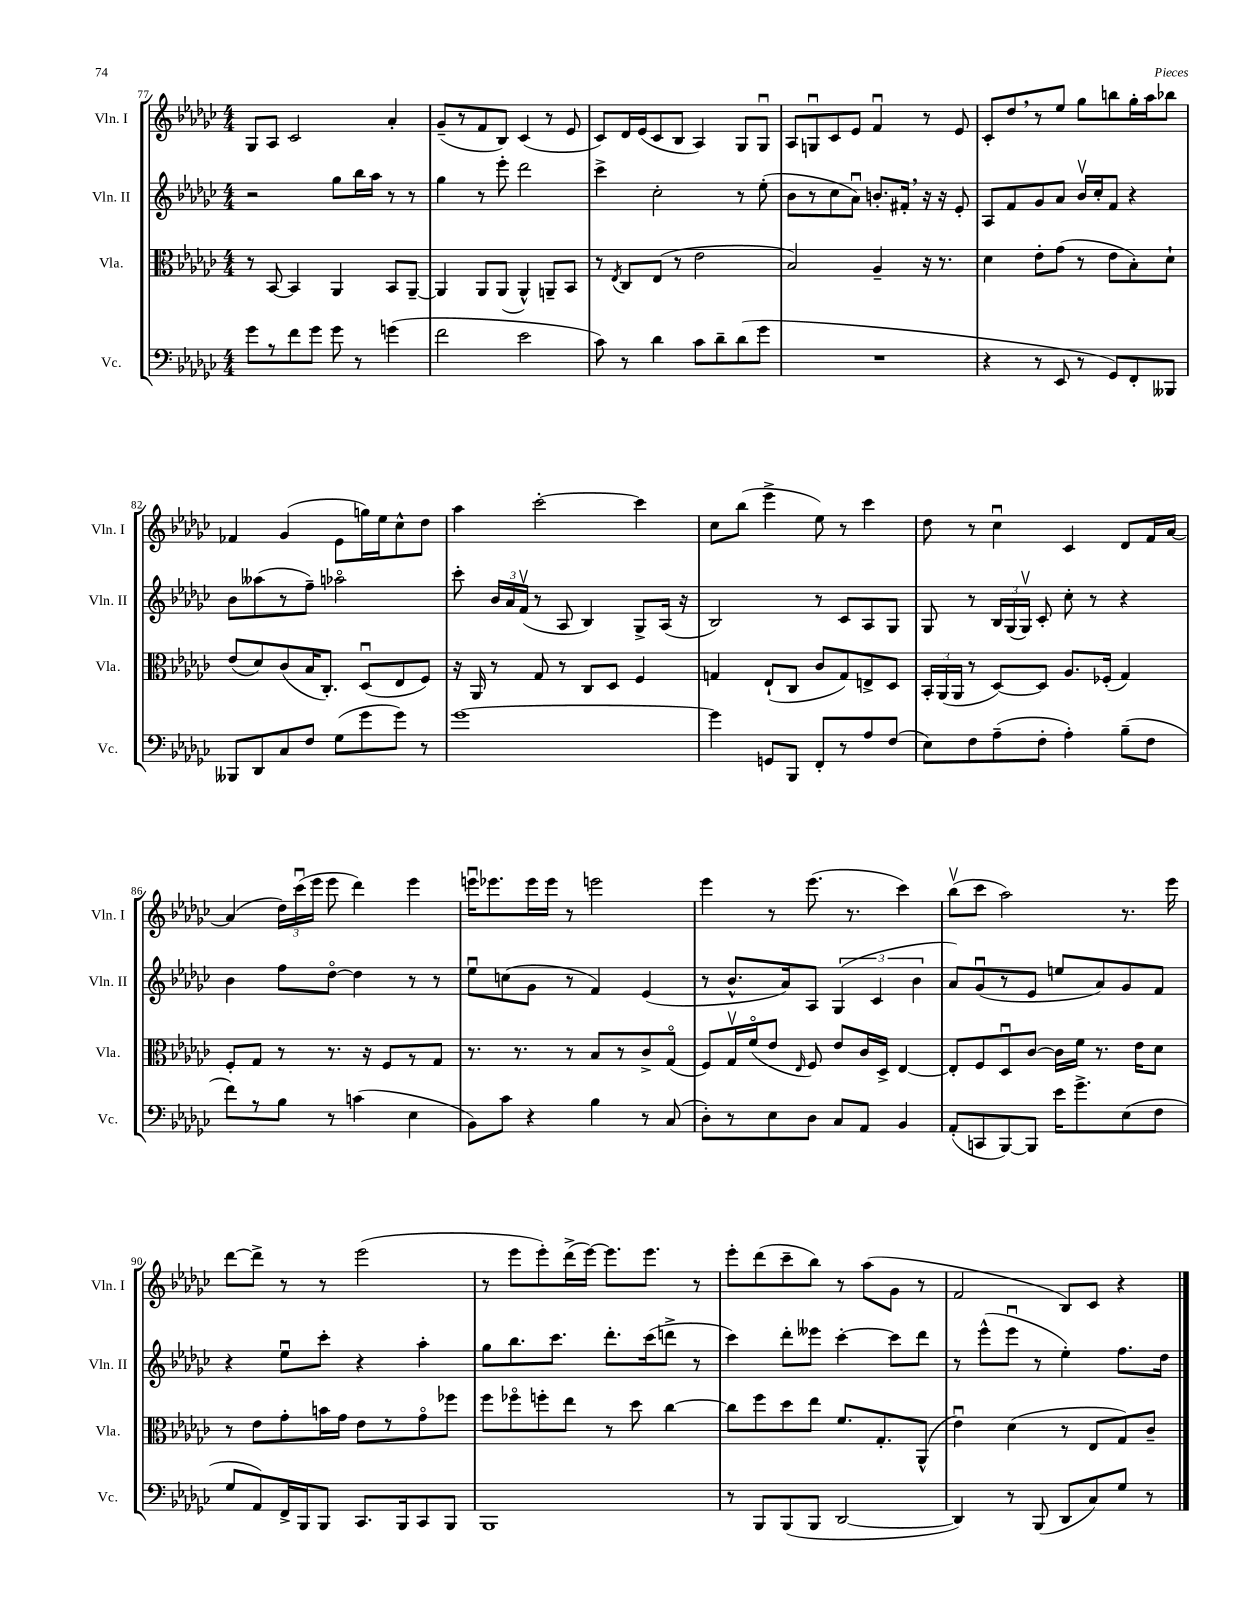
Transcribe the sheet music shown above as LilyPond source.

<<
\new StaffGroup <<
\new Staff = "s0" \with { instrumentName = "Vln. I" shortInstrumentName = "Vln. I" } {
    \clef treble \key ges \major \numericTimeSignature \time 4/4
    \autoBeamOff ges8[ aes8] ces'2 aes'4-. |
    ges'8[--( r8 f'8 bes8]) ces'4( r8 ees'8 |
    ces'8[) des'16 ees'16( ces'8 bes8] aes4) ges8[ ges8]\downbow |
    aes8[ g8\downbow ces'8 ees'8] f'4\downbow r8 ees'8 |
    ces'8[-. des''8 \breathe r8 ees''8] ges''8[ b''8 ges''16-. aes''16 bes''8] |
    fes'4 ges'4( ees'8[ g''16) ees''16 ces''8-^ des''8] |
    aes''4 ces'''2~-. ces'''4 |
    ces''8[ bes''8]( ees'''4-> ees''8) r8 ces'''4 |
    des''8 r8 ces''4\downbow ces'4 des'8[ f'16 aes'16]~ |
    aes'4( \tuplet 3/2 { des''16[) ces'''16\downbow( ees'''16] } ees'''8 des'''4) ees'''4 |
    e'''16[\downbow ees'''8. ees'''16 ees'''16] r8 e'''2 |
    ees'''4 r8 ees'''8.( r8. ces'''4) |
    bes''8[\upbow( ces'''8] aes''2) r8. ees'''16 |
    des'''8[~ des'''8]-> r8 r8 ees'''2( |
    r8 ees'''8[ ees'''8-.) des'''16->( ees'''16]~) ees'''8.[ ees'''8.] r8 |
    ees'''8[-. des'''8( ces'''8-- bes''8]) r8 aes''8[( ges'8] r8 |
    f'2 bes8[) ces'8] r4 \bar "|." |
}
\new Staff = "s1" \with { instrumentName = "Vln. II" shortInstrumentName = "Vln. II" } {
    \clef treble \key ges \major \numericTimeSignature \time 4/4
    \autoBeamOff r2 ges''8[ bes''16 aes''16] r8 r8 |
    ges''4 r8 ees'''8-. des'''2 |
    ces'''4-> ces''2-. r8 ees''8-.( |
    bes'8[ r8 ces''8 aes'8]\downbow) b'8.[-. fis'16]-. \breathe r16 r16 ees'8-. |
    aes8[ f'8 ges'8 aes'8] bes'16[\upbow ces''16-. f'8] r4 |
    bes'8[ aeses''8( r8 f''8]--) aes''2\flageolet |
    ces'''8-. \tuplet 3/2 { bes'16[ aes'16 f'16]\upbow( } r8 aes8 bes4) ges8[-> aes16]( r16 |
    bes2) r8 ces'8[ aes8 ges8] |
    ges8 r8 \tuplet 3/2 { bes16[ ges16( ges16]\upbow) } ces'8-. ces''8-. r8 r4 |
    bes'4 f''8[ des''8]~\flageolet des''4 r8 r8 |
    ees''8[\downbow c''8( ges'8] r8 f'4) ees'4( |
    r8 bes'8.[-^ aes'16) aes8] \tuplet 3/2 { ges4( ces'4 bes'4 } |
    aes'8[) ges'8\downbow( r8 ees'8] e''8[ aes'8) ges'8 f'8] |
    r4 ees''8[\downbow ces'''8]-. r4 aes''4-. |
    ges''8[ bes''8. ces'''8.] des'''8.[-. ces'''16( d'''8]-> r8 |
    ces'''4) des'''8[-. eeses'''8] ces'''4~-. ces'''8[ des'''8] |
    r8 ees'''8[-^( ees'''8]\downbow r8 ees''4-.) f''8.[ des''16] \bar "|." |
}
\new Staff = "s2" \with { instrumentName = "Vla." shortInstrumentName = "Vla." } {
    \clef alto \key ges \major \numericTimeSignature \time 4/4
    \autoBeamOff r8 bes,8~ bes,4 aes,4 bes,8[ aes,8]~-- |
    aes,4 aes,8[ aes,8]( aes,4-^) a,8[-- bes,8] |
    r8 \acciaccatura { ees8 } ces8[ ees8]( r8 ees'2 |
    bes2) aes4-- r16 r8. |
    des'4 ees'8[-. ges'8]( r8 ees'8[ bes8-.) des'8]-! |
    ees'8[( des'8) ces'8( bes16 ces8.]-.) des8[\downbow( ees8 f8]) |
    r16 aes,16 r8 ges8 r8 ces8[ des8] f4 |
    g4 ees8[-!( ces8] ces'8[ g8) e8-> des8] |
    \tuplet 3/2 { bes,16[-. aes,16( aes,16] } r8 des8[~) des8] aes8.[ fes16]-.( ges4) |
    f8[-. ges8] r8 r8. r16 f8[ r8 ges8] |
    r8. r8. r8 bes8[ r8 ces'8-> ges8]\flageolet( |
    f8[) ges16\upbow f'16\flageolet( ees'8] \grace { ees16 } f8) ees'8[ ces'16 des16]-> ees4~ |
    ees8[-. f8 des8\downbow ces'8]~ ces'16[ f'16] r8. ees'16[ des'8] |
    r8 ees'8[ ges'8-. b'16 ges'16] ees'8[ r8 ges'8\flageolet fes''8] |
    f''8[ fes''8\flageolet f''8-. ees''8] r8 des''8 ces''4~ |
    ces''8[ f''8 des''8 ees''8] f'8.[ ges8.-. aes,8]-^( |
    ees'4\downbow) des'4( r8 ees8[ ges8) ces'8]-- \bar "|." |
}
\new Staff = "s3" \with { instrumentName = "Vc." shortInstrumentName = "Vc." } {
    \clef bass \key ges \major \numericTimeSignature \time 4/4
    \autoBeamOff ges'8[ r8 f'8 ges'8] ges'8 r8 g'4( |
    f'2 ees'2 |
    ces'8) r8 des'4 ces'8[ des'8-- des'8( ges'8] |
    R1 |
    r4 r8 ees,8 r8 ges,8[) f,8-. beses,,8] |
    beses,,8[ des,8 ces8 f8] ges8[( ges'8 ges'8]) r8 |
    ges'1~ |
    ges'4 g,8[ bes,,8] f,8[-. r8 aes8 f8]( |
    ees8[) f8 aes8--( f8]-. aes4-.) bes8[--( f8] |
    f'8[) r8 bes8] r8 c'4( ees4 |
    bes,8[) ces'8] r4 bes4 r8 ces8( |
    des8[-.) r8 ees8 des8] ces8[ aes,8] bes,4 |
    aes,8[-.( c,8 bes,,8~) bes,,8] ees'16[ ges'8.-> ees8( f8] |
    ges8[ aes,8) f,16-> bes,,16 bes,,8] ces,8.[ bes,,16 ces,8 bes,,8] |
    bes,,1 |
    r8 bes,,8[ bes,,8( bes,,8] des,2~ |
    des,4) r8 bes,,8( des,8[ ces8) ges8] r8 \bar "|." |
}
>>
>>
\layout { \context { \Score currentBarNumber = #77 } }
